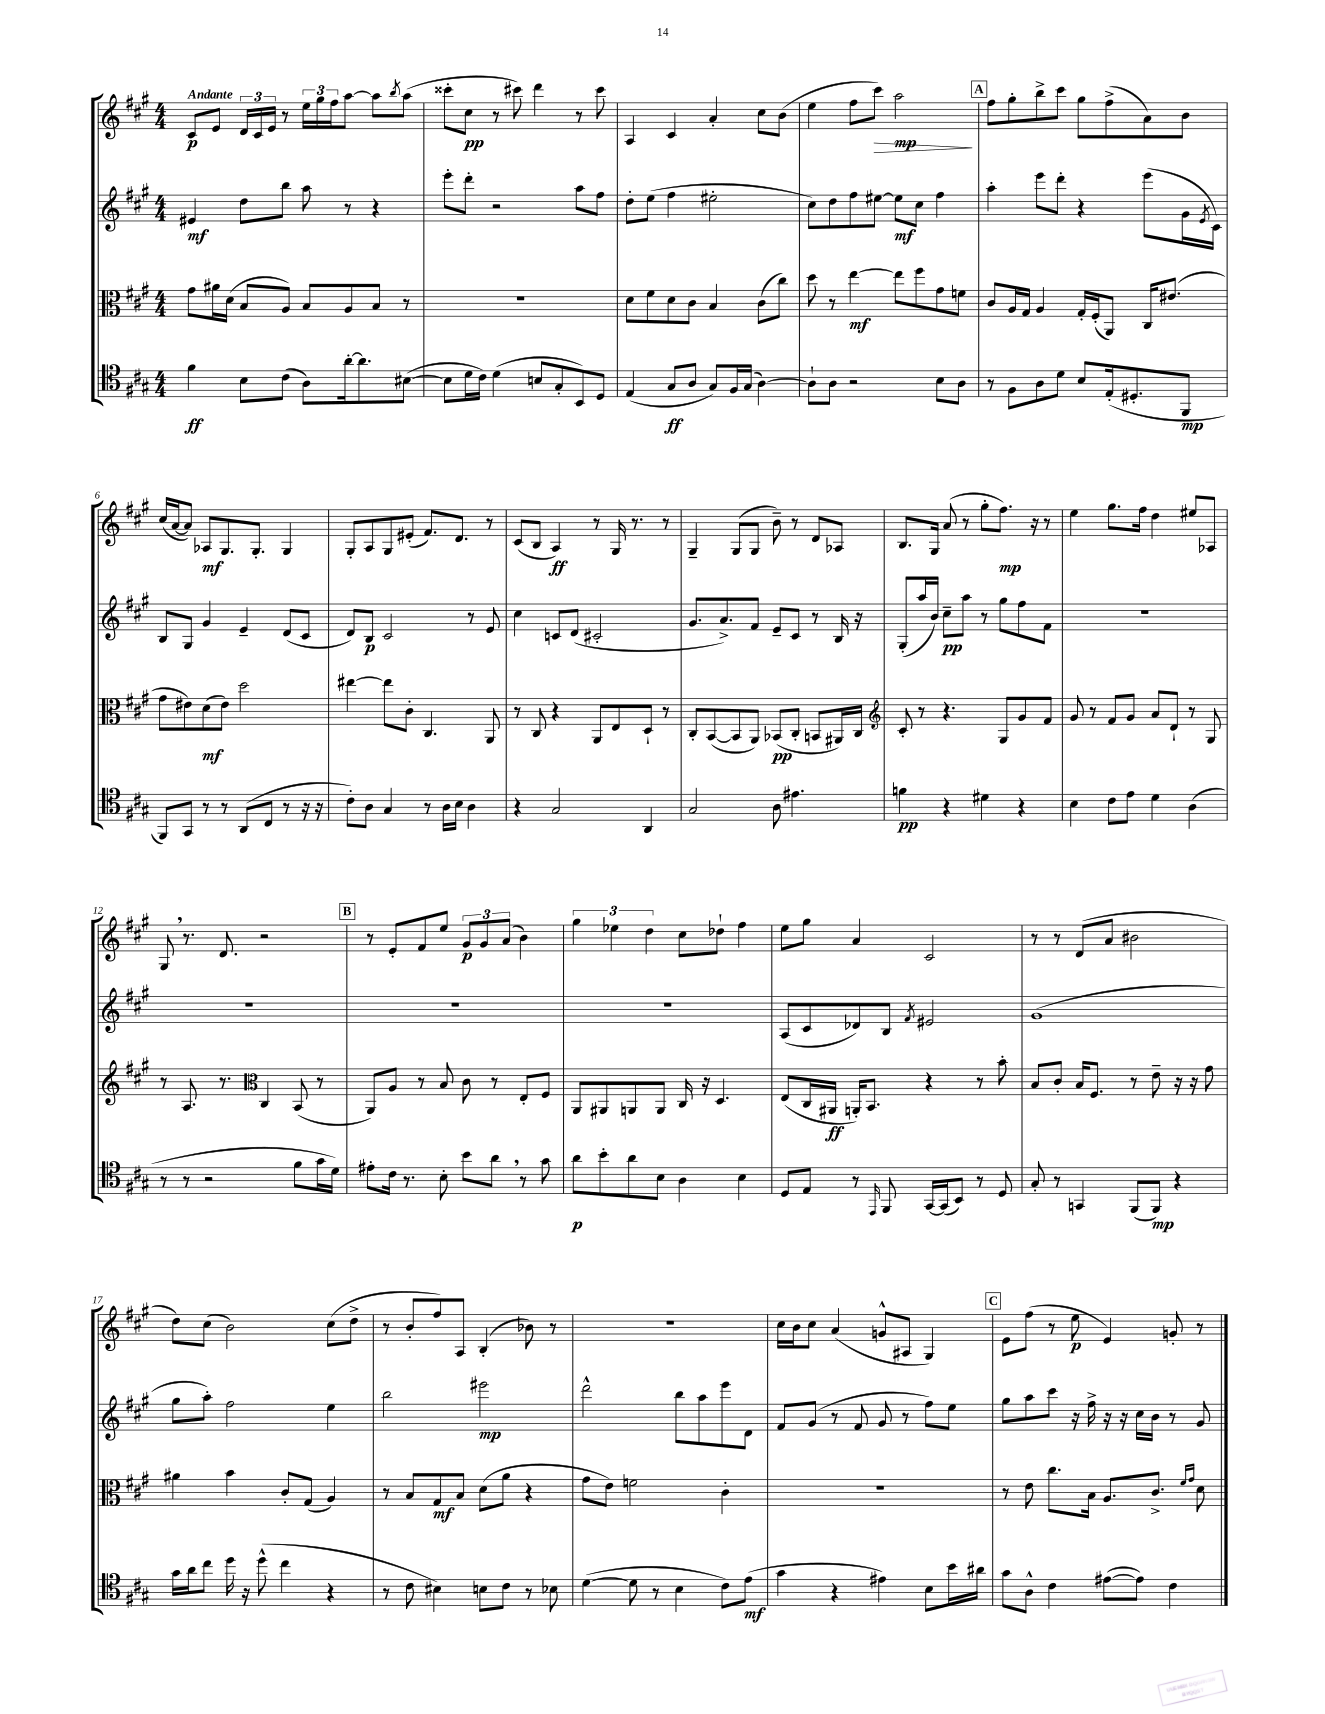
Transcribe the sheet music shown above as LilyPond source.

<<
\new StaffGroup <<
\new Staff = "s0" {
    \clef treble \key a \major \numericTimeSignature \time 4/4 \tempo "Andante"
    cis'8\p e'8 \tuplet 3/2 { d'16 cis'16 e'16 } r8 \tuplet 3/2 { e''16 gis''16 fis''16 } a''8~ a''8 \acciaccatura { b''8 } a''8( |
    cisis'''8-. cis''8\pp r8 cis'''8) d'''4 r8 cis'''8 |
    a4 cis'4 a'4-. cis''8 b'8( |
    e''4 fis''8 cis'''8\>) a''2\mp\! |
    \mark \markup { \box "A" } fis''8 gis''8-. b''8-> cis'''8 gis''8 fis''8->( a'8) b'8 |
    cis''16( a'16~ a'8) aes8\mf gis8. gis8.-. gis4 |
    gis8-. a8 gis8 eis'8-.( fis'8.) d'8. r8 |
    cis'8( b8 a4\ff) r8 gis16 r8. r8 |
    gis4-- gis8( gis8 b'8--) r8 d'8 aes8 |
    b8. gis16 a'8( r8 gis''8-. fis''8.\mp) r16 r8 |
    e''4 gis''8. fis''16 d''4 eis''8 aes8 |
    gis8 \breathe r8. d'8. r2 |
    \mark \markup { \box "B" } r8 e'8-. fis'8 e''8 \tuplet 3/2 { gis'8\p gis'8 a'8( } b'4) |
    \tuplet 3/2 { gis''4 ees''4 d''4 } cis''8 des''8-! fis''4 |
    e''8 gis''8 a'4 cis'2 |
    r8 r8 d'8( a'8 bis'2 |
    d''8) cis''8( b'2) cis''8( d''8-> |
    r8 b'8-. fis''8) a8 b4-.( bes'8) r8 |
    R1 |
    cis''16 b'16 cis''8 a'4( g'8-^ ais8 gis4) |
    \mark \markup { \box "C" } e'8 fis''8( r8 e''8\p e'4) g'8-. r8 \bar "|." |
}
\new Staff = "s1" {
    \clef treble \key a \major \numericTimeSignature \time 4/4
    eis'4\mf d''8 b''8 a''8 r8 r4 |
    e'''8-. d'''8-. r2 a''8 fis''8 |
    d''8-. e''8( fis''4 eis''2-. |
    cis''8) d''8 fis''8 eis''8~ eis''8\mf cis''8 fis''4 |
    \mark \markup { \box "A" } a''4-. e'''8 d'''8-. r4 e'''8( gis'16 \acciaccatura { e'8 } cis'16) |
    b8 gis8 gis'4 e'4-- d'8( cis'8 |
    d'8) b8\p cis'2 r8 e'8 |
    cis''4 c'8 d'8( cis'2-. |
    gis'8. a'8.->) fis'8 e'8-- cis'8 r8 b16 r16 |
    gis8-.( a''16 b'16) cis''8--\pp a''8 r8 gis''8 fis''8 fis'8 |
    R1 |
    R1 |
    \mark \markup { \box "B" } R1 |
    R1 |
    a8( cis'8 des'8) b8 \acciaccatura { fis'8 } eis'2 |
    gis'1( |
    gis''8 a''8-.) fis''2 e''4 |
    b''2 eis'''2\mp |
    d'''2-^ b''8 a''8 e'''8 d'8 |
    fis'8 gis'8( r8 fis'8 gis'8 r8 fis''8) e''8 |
    \mark \markup { \box "C" } gis''8 a''8 cis'''8 r16 fis''16-> r16 r16 cis''16 b'16 r8 gis'8 \bar "|." |
}
\new Staff = "s2" {
    \clef alto \key a \major \numericTimeSignature \time 4/4
    gis'8 ais'16 d'16( b8 a8) b8 a8 b8 r8 |
    R1 |
    d'8 fis'8 d'8 cis'8 b4 cis'8( cis''8) |
    d''8 r8 e''4~\mf e''8 fis''8 gis'8 f'8 |
    \mark \markup { \box "A" } cis'8 a16 gis16 a4 gis16-. fis16-.( a,8) cis16 eis'8.( |
    gis'8 eis'8) d'8\mf( eis'8) d''2 |
    eis''4~ eis''8 cis'8-. cis4. a,8 |
    r8 cis8 r4 a,8 e8 d8-! r8 |
    cis8-. b,8~( b,8 a,8) bes,8\pp( cis8-. b,8 ais,16) cis16 |
    \clef treble cis'8-. r8 r4. gis8 gis'8 fis'8 |
    gis'8 r8 fis'8 gis'8 a'8 d'8-! r8 gis8 |
    r8 a8. r8. \clef alto cis4 b,8( r8 |
    \mark \markup { \box "B" } a,8) a8 r8 b8 cis'8 r8 e8-. fis8 |
    a,8 ais,8 a,8 a,8 cis16 r16 d4. |
    e8( cis16 ais,16\ff a,16-.) b,8. r4 r8 b'8-. |
    b8 cis'8-. b16 fis8. r8 e'8-- r16 r16 gis'8 |
    ais'4 b'4 cis'8-. gis8( a4) |
    r8 b8 gis8\mf b8 d'8( a'8 r4 |
    gis'8 e'8) f'2 cis'4-. |
    R1 |
    \mark \markup { \box "C" } r8 e'8 cis''8. b16 a8. cis'8.-> \grace { fis'16 gis'16 } d'8 \bar "|." |
}
\new Staff = "s3" {
    \clef tenor \key a \major \numericTimeSignature \time 4/4
    fis'4\ff b8 cis'8( a8) a'16~-. a'8. bis8~( |
    bis8 d'16 cis'16) d'4( b8 gis8-. b,8) d8 |
    e4( gis8\ff a8 gis8) fis16 gis16( a4~) |
    a8-! a8 r2 b8 a8 |
    \mark \markup { \box "A" } r8 fis8 a8 d'8 b8 e16-.( dis8.-. fis,8\mp |
    fis,8) gis,8 r8 r8 a,8( cis8 r8 r16 r16 |
    cis'8-.) a8 gis4 r8 a16 b16 a4 |
    r4 gis2 a,4 |
    gis2 a8 eis'4. |
    f'4\pp r4 dis'4 r4 |
    b4 cis'8 e'8 d'4 a4( |
    r8 r8 r2 fis'8 gis'16 d'16) |
    \mark \markup { \box "B" } eis'8-. cis'16 r8. b8-. b'8 a'8 \breathe r8 gis'8 |
    a'8\p b'8-. a'8 b8 a4 b4 |
    d8 e8 r8 \grace { e,16 } fis,8 gis,16~ gis,16( b,8) r8 d8 |
    gis8-. r8 g,4 fis,8( fis,8\mp) r4 |
    gis'16 a'16 cis''8 d''16 r16 d''8-^( cis''4 r4 |
    r8 cis'8 bis4) b8 cis'8 r8 bes8 |
    d'4~( d'8 r8 b4 cis'8) e'8\mf( |
    gis'4 r4 eis'4) b8 b'16 ais'16 |
    \mark \markup { \box "C" } gis'8 a8-^ cis'4 eis'8~( eis'8) cis'4 \bar "|." |
}
>>
>>
